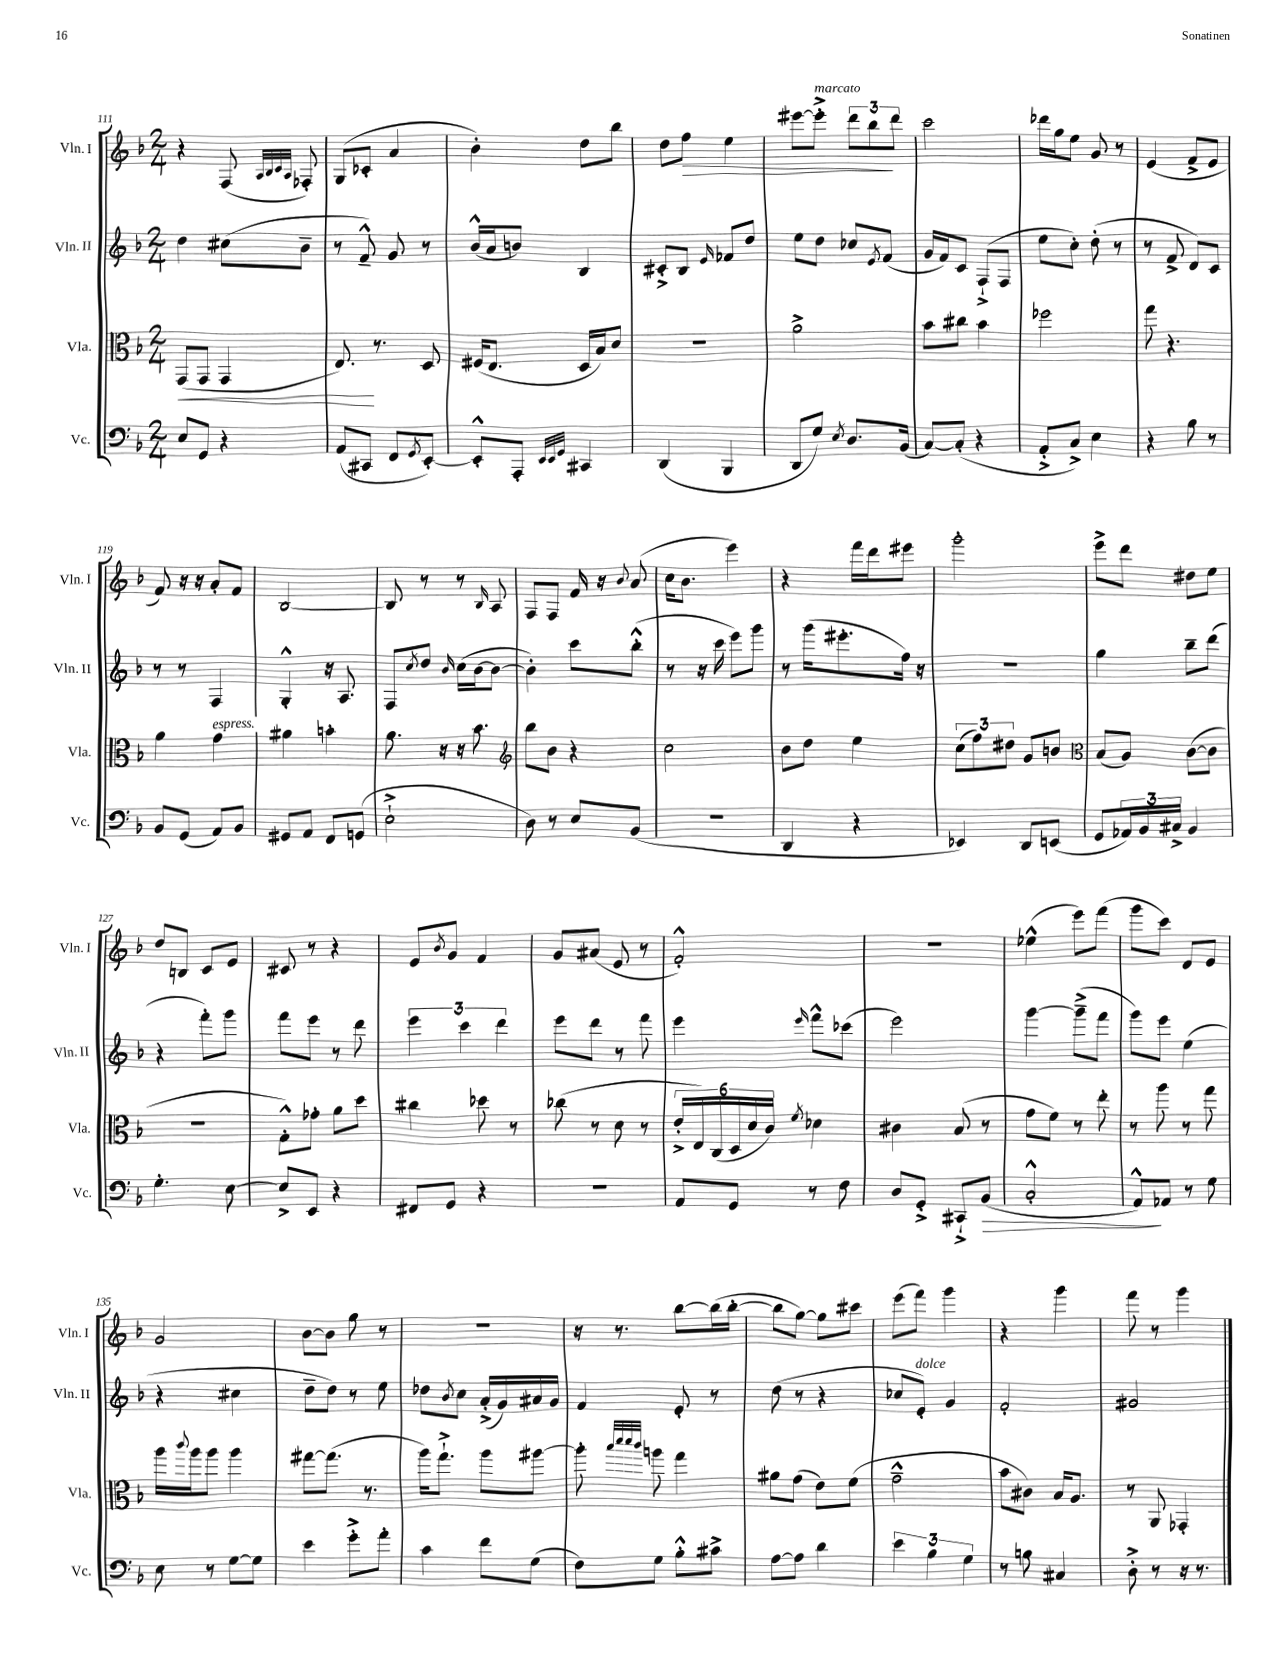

**kern	**dynam	**kern	**dynam	**kern	**kern	**dynam
*part4	*part4	*part3	*part3	*part2	*part1	*part1
*staff4	*staff4	*staff3	*staff3	*staff2	*staff1	*staff1
*I"Vc.	*	*I"Vla.	*	*I"Vln. II	*I"Vln. I	*
*I'Vc.	*	*I'Vla.	*	*I'Vln. II	*I'Vln. I	*
*clefF4	*	*clefC3	*	*clefG2	*clefG2	*
*k[b-]	*	*k[b-]	*	*k[b-]	*k[b-]	*
*M2/4	*	*M2/4	*	*M2/4	*M2/4	*
=111	=111	=111	=111	=111	=111	=111
!	!	!	!LO:HP:b	!	!	!
8E/L	.	(8GG/L	<	4dd\	4r	.
8GG/J	.	8GG/J	.	.	.	.
4r	.	4GG/	.	(8cc#X\L	(8F/	.
.	.	.	.	.	32qqA/LLL	.
.	.	.	.	.	32qqB-/	.
.	.	.	.	.	32qqc/	.
.	.	.	.	.	32qqA/JJJ	.
.	.	.	.	8b-~\J	8F-X'/)	.
=112	=112	=112	=112	=112	=112	=112
(8AA/L	.	8.E/)	.	8r	(8G/L	.
8CC#X/J	.	.	.	8f~^^/)	8c-X'/J	.
.	.	8.r	[	.	.	.
8FF/L	.	.	.	8g/	4a/	.
8qGG/	.	.	.	.	.	.
[8EE'/J)	.	8D/	.	8r	.	.
=113	=113	=113	=113	=113	=113	=113
8EE'^^/L]	.	(16F#X/KL	.	(16b-^^/LL	4b-'\)	.
.	.	8.E/J	.	16a/J	.	.
8AAA'/J	.	.	.	8bn/J)	.	.
32qqEE/LLL	.	.	.	.	.	.
32qqEE/	.	.	.	.	.	.
32qqGG/JJJ	.	.	.	.	.	.
4CC#X/	.	16D/LL	.	4B-/	8dd\L	.
.	.	16B-/J)	.	.	.	.
.	.	8d/J	.	.	8bb-\J	.
=114	=114	=114	=114	=114	=114	=114
(4DD/	.	2r	.	8c#X'^/L	8dd\L	.
!	!	!	!	!	!	!LO:HP:b
.	.	.	.	8B-/J	8ff\J	>
.	.	.	.	16qqe/	.	.
4BBB-/	.	.	.	8f-X/L	4ee\	.
.	.	.	.	8dd/J	.	.
=115	=115	=115	=115	=115	=115	=115
8DD/L	.	2a^\	.	8ee\L	[8eee#X\L	.
!	!	!	!	!	!LO:TX:a:i:t=marcato	!
8G/J)	.	.	.	8dd\J	8eee#'^\J]	.
8qE/	.	.	.	.	.	.
8.D/L	.	.	.	8cc-X/L	12ddd\L	.
.	.	.	.	.	12bb-\	.
.	.	.	.	8qe/	.	.
.	.	.	.	(8f/J	.	.
.	.	.	.	.	12ddd\J	]
(16BB-/Jk	.	.	.	.	.	.
=116	=116	=116	=116	=116	=116	=116
[8C/L)	.	8b-\L	.	16g/LL	2ccc\	.
.	.	.	.	16f/J)	.	.
(8C'/J]	.	8cc#X\J	.	8c/J	.	.
4r	.	4b-\	.	(8F`^/L	.	.
.	.	.	.	8F/J	.	.
=117	=117	=117	=117	=117	=117	=117
8AA'^/L	.	2ff-X\	.	8ee\L	16ddd-X\LL	.
.	.	.	.	.	16gg\J	.
8C^/J)	.	.	.	8cc'\J)	8ee\J	.
4E\	.	.	.	(8dd'\	8g/	.
.	.	.	.	8r	8r	.
=118	=118	=118	=118	=118	=118	=118
4r	.	8gg\	.	8r	(4e/	.
.	.	4.r	.	8f^/	.	.
8B-\	.	.	.	8d/L)	8f^/L	.
8r	.	.	.	8c/J	8e/J	.
!!LO:LB:g=z
=119	=119	=119	=119	=119	=119	=119
8BB-/L	.	4a\	.	8r	8f/)	.
(8GG/J	.	.	.	8r	16r	.
.	.	.	.	.	16r	.
!	!	!LO:TX:a:i:t=espress.	!	!	!	!
8AA/L)	.	4g\	.	4F/	8a'/L	.
8BB-/J	.	.	.	.	8f/J	.
=120	=120	=120	=120	=120	=120	=120
8GG#X/L	.	4a#X\	.	4G'^^/	[2B-/	.
8AA/J	.	.	.	.	.	.
8FF/L	.	4bn'\	.	16r	.	.
.	.	.	.	8.A/	.	.
(8GGn/J	.	.	.	.	.	.
=121	=121	=121	=121	=121	=121	=121
2E`^\	.	8.a\	.	8F/L	8B-/]	.
.	.	.	.	8qcc/	.	.
.	.	.	.	8dd/J	8r	.
.	.	16r	.	.	.	.
.	.	.	.	16qqb-/	.	.
.	.	16r	.	(16cc\LL	8r	.
.	.	8.b-\	.	[16b-\J	.	.
.	.	.	.	.	16qqB-/	.
.	.	.	.	8b-\J_	8A/	.
=122	=122	=122	=122	=122	=122	=122
*	*	*clefG2	*	*	*	*
8D\)	.	8bb-\L	.	4b-'\])	8F/L	.
8r	.	8b-\J	.	.	8F/J	.
8E/L	.	4r	.	8ccc\L	16f/	.
.	.	.	.	.	16r	.
.	.	.	.	.	8qqb-/	.
(8BB-/J	.	.	.	(8bb-'^^\J	(8a/	.
=123	=123	=123	=123	=123	=123	=123
2r	.	2cc\	.	8r	16cc\KL	.
.	.	.	.	.	8.b-\J	.
.	.	.	.	16r	.	.
.	.	.	.	16ccc\	.	.
.	.	.	.	8eee\L)	4eee\)	.
.	.	.	.	8ggg\J	.	.
=124	=124	=124	=124	=124	=124	=124
4DD/	.	8b-\L	.	8r	4r	.
.	.	8dd\J	.	(16ggg\KL	.	.
.	.	.	.	8.eee#X'\	.	.
4r	.	4ee\	.	.	16fff\LL	.
.	.	.	.	.	16ddd\J	.
.	.	.	.	16ff\Jk)	8eee#X\J	.
.	.	.	.	16r	.	.
=125	=125	=125	=125	=125	=125	=125
4EE-X/)	.	(12cc\L	.	2r	2ggg'\	.
.	.	12ff\)	.	.	.	.
.	.	12dd#X\J	.	.	.	.
8DD/L	.	8g/L	.	.	.	.
(8EEn/J	.	8bn/J	.	.	.	.
=126	=126	=126	=126	=126	=126	=126
*	*	*clefC3	*	*	*	*
8GG/L	.	(8B-/L	.	4gg\	8eee^\L	.
24AA-X/L)	.	8A/J)	.	.	8ddd\J	.
24BB-/	.	.	.	.	.	.
24C#X^/JJ	.	.	.	.	.	.
4BB-/	.	([8c\L	.	8bb-~\L	8dd#X\L	.
.	.	8c\J]	.	(8ddd\J	8ee\J	.
!!LO:LB:g=z
=127	=127	=127	=127	=127	=127	=127
4.G'\	.	2r	.	4r	8dd/L	.
.	.	.	.	.	8Bn/J	.
.	.	.	.	8fff'\L)	8c/L	.
[8E\	.	.	.	8ggg\J	8e/J	.
=128	=128	=128	=128	=128	=128	=128
8E^/L]	.	8G'^^\L)	.	8fff\L	8c#X/	.
8EE/J	.	8g-X'\J	.	8eee\J	8r	.
4r	.	8a\L	.	8r	4r	.
.	.	8dd\J	.	8ddd\	.	.
=129	=129	=129	=129	=129	=129	=129
8FF#X/L	.	4cc#X\	.	6eee\	8e/L	.
.	.	.	.	.	8qb-/	.
8GG/J	.	.	.	.	8g/J	.
.	.	.	.	6ccc\	.	.
4r	.	8dd-X\	.	.	4f/	.
.	.	.	.	6ddd\	.	.
.	.	8r	.	.	.	.
=130	=130	=130	=130	=130	=130	=130
2r	.	(8cc-X\	.	8eee\L	8g/L	.
.	.	8r	.	8ddd\J	(8a#X/J	.
.	.	8d\	.	8r	8e/	.
.	.	8r	.	8fff\	8r	.
=131	=131	=131	=131	=131	=131	=131
8AA/L	.	24e'^/LL	.	4eee\	2f'^^/)	.
.	.	24E/)	.	.	.	.
.	.	(24C/	.	.	.	.
8GG/J	.	24D/	.	.	.	.
.	.	24d/	.	.	.	.
.	.	24c/JJ)	.	.	.	.
.	.	8qf/	.	16qqeee/	.	.
8r	.	4d-X\	.	8fff^^\L	.	.
8F\	.	.	.	(8ccc-X\J	.	.
=132	=132	=132	=132	=132	=132	=132
8D/L	.	4c#X\	.	2eee\)	2r	.
8GG'^/J	.	.	.	.	.	.
8CC#X`^/L	.	(8B-/	.	.	.	.
!	!LO:HP:b	!	!	!	!	!
(8BB-/J	>	8r	.	.	.	.
=133	=133	=133	=133	=133	=133	=133
2C'^^/	.	8g\L	.	[4ggg\	(4ee-X^^\	.
.	.	8f\J)	.	.	.	.
.	.	8r	.	(8ggg~^\L]	8eee\L)	.
.	.	8ee'\	.	8fff\J	(8fff\J	.
=134	=134	=134	=134	=134	=134	=134
8AA^^/L)	.	8r	.	8ggg\L)	8ggg\L	.
8AA-X/J	]	8aa\	.	8eee\J	8ccc\J)	.
8r	.	8r	.	(4ee\	8d/L	.
8G\	.	8gg\	.	.	8e/J	.
!!LO:LB:g=z
=135	=135	=135	=135	=135	=135	=135
8E\	.	16aa\LL	.	4r	2g/	.
.	.	8qqccc/	.	.	.	.
.	.	16aa\J	.	.	.	.
8r	.	8aa\J	.	.	.	.
[8G\L	.	4aa\	.	4cc#X\	.	.
8G\J]	.	.	.	.	.	.
=136	=136	=136	=136	=136	=136	=136
4e\	.	[8gg#X\L	.	8dd~\L	[8b-\L	.
.	.	(8.gg#\J]	.	8dd\J)	8b-\J]	.
8g'^\L	.	.	.	8r	8gg\	.
.	.	8.r	.	.	.	.
8a'\J	.	.	.	8ee\	8r	.
=137	=137	=137	=137	=137	=137	=137
4c\	.	16aa\KL)	.	8dd-X\L	2r	.
.	.	8.gg`^\J	.	.	.	.
.	.	.	.	8qb-/	.	.
.	.	.	.	8cc\J	.	.
8f\L	.	8aa\L	.	(16a'^/LL	.	.
.	.	.	.	16g/)	.	.
(8G\J	.	[8aa#X\J	.	16a#X/	.	.
.	.	.	.	16g/JJ	.	.
=138	=138	=138	=138	=138	=138	=138
8F\L)	.	8aa#'\]	.	4f/	16r	.
.	.	.	.	.	8.r	.
.	.	32qqbb-/LLL	.	.	.	.
.	.	32qqddd/	.	.	.	.
.	.	32qqddd/	.	.	.	.
.	.	32qqccc/JJJ	.	.	.	.
8G\J	.	8aan\	.	.	.	.
8B-'^^\L	.	4gg\	.	8e'/	[8bb-\L	.
8c#X^\J	.	.	.	8r	(16bb-\L]	.
.	.	.	.	.	[16bb-'\JJ	.
=139	=139	=139	=139	=139	=139	=139
[8A\L	.	8a#X\L	.	(8dd\	8bb-\L]	.
8A\J]	.	(8g\J	.	8r	[8gg\J)	.
4d\	.	8e\L)	.	4r	8gg\L]	.
.	.	(8f\J	.	.	8ccc#X\J	.
=140	=140	=140	=140	=140	=140	=140
6e\	.	2g~^^\	.	8cc-X/L	(8eee\L	.
!	!	!	!	!LO:TX:a:i:t=dolce	!	!
.	.	.	.	8e'/J)	8fff\J)	.
6B-\	.	.	.	.	.	.
.	.	.	.	4g/	4ggg\	.
6G\	.	.	.	.	.	.
=141	=141	=141	=141	=141	=141	=141
8r	.	8b-\L	.	2f'/	4r	.
8Bn\	.	8c#X\J)	.	.	.	.
4C#X/	.	16B-/KL	.	.	4ggg\	.
.	.	8.A/J	.	.	.	.
=142	=142	=142	=142	=142	=142	=142
8D'^\	.	8r	.	2g#X/	8fff\	.
8r	.	8AA/	.	.	8r	.
16r	.	4GG-X'/	.	.	4ggg\	.
8.r	.	.	.	.	.	.
==	==	==	==	==	==	==
*-	*-	*-	*-	*-	*-	*-
